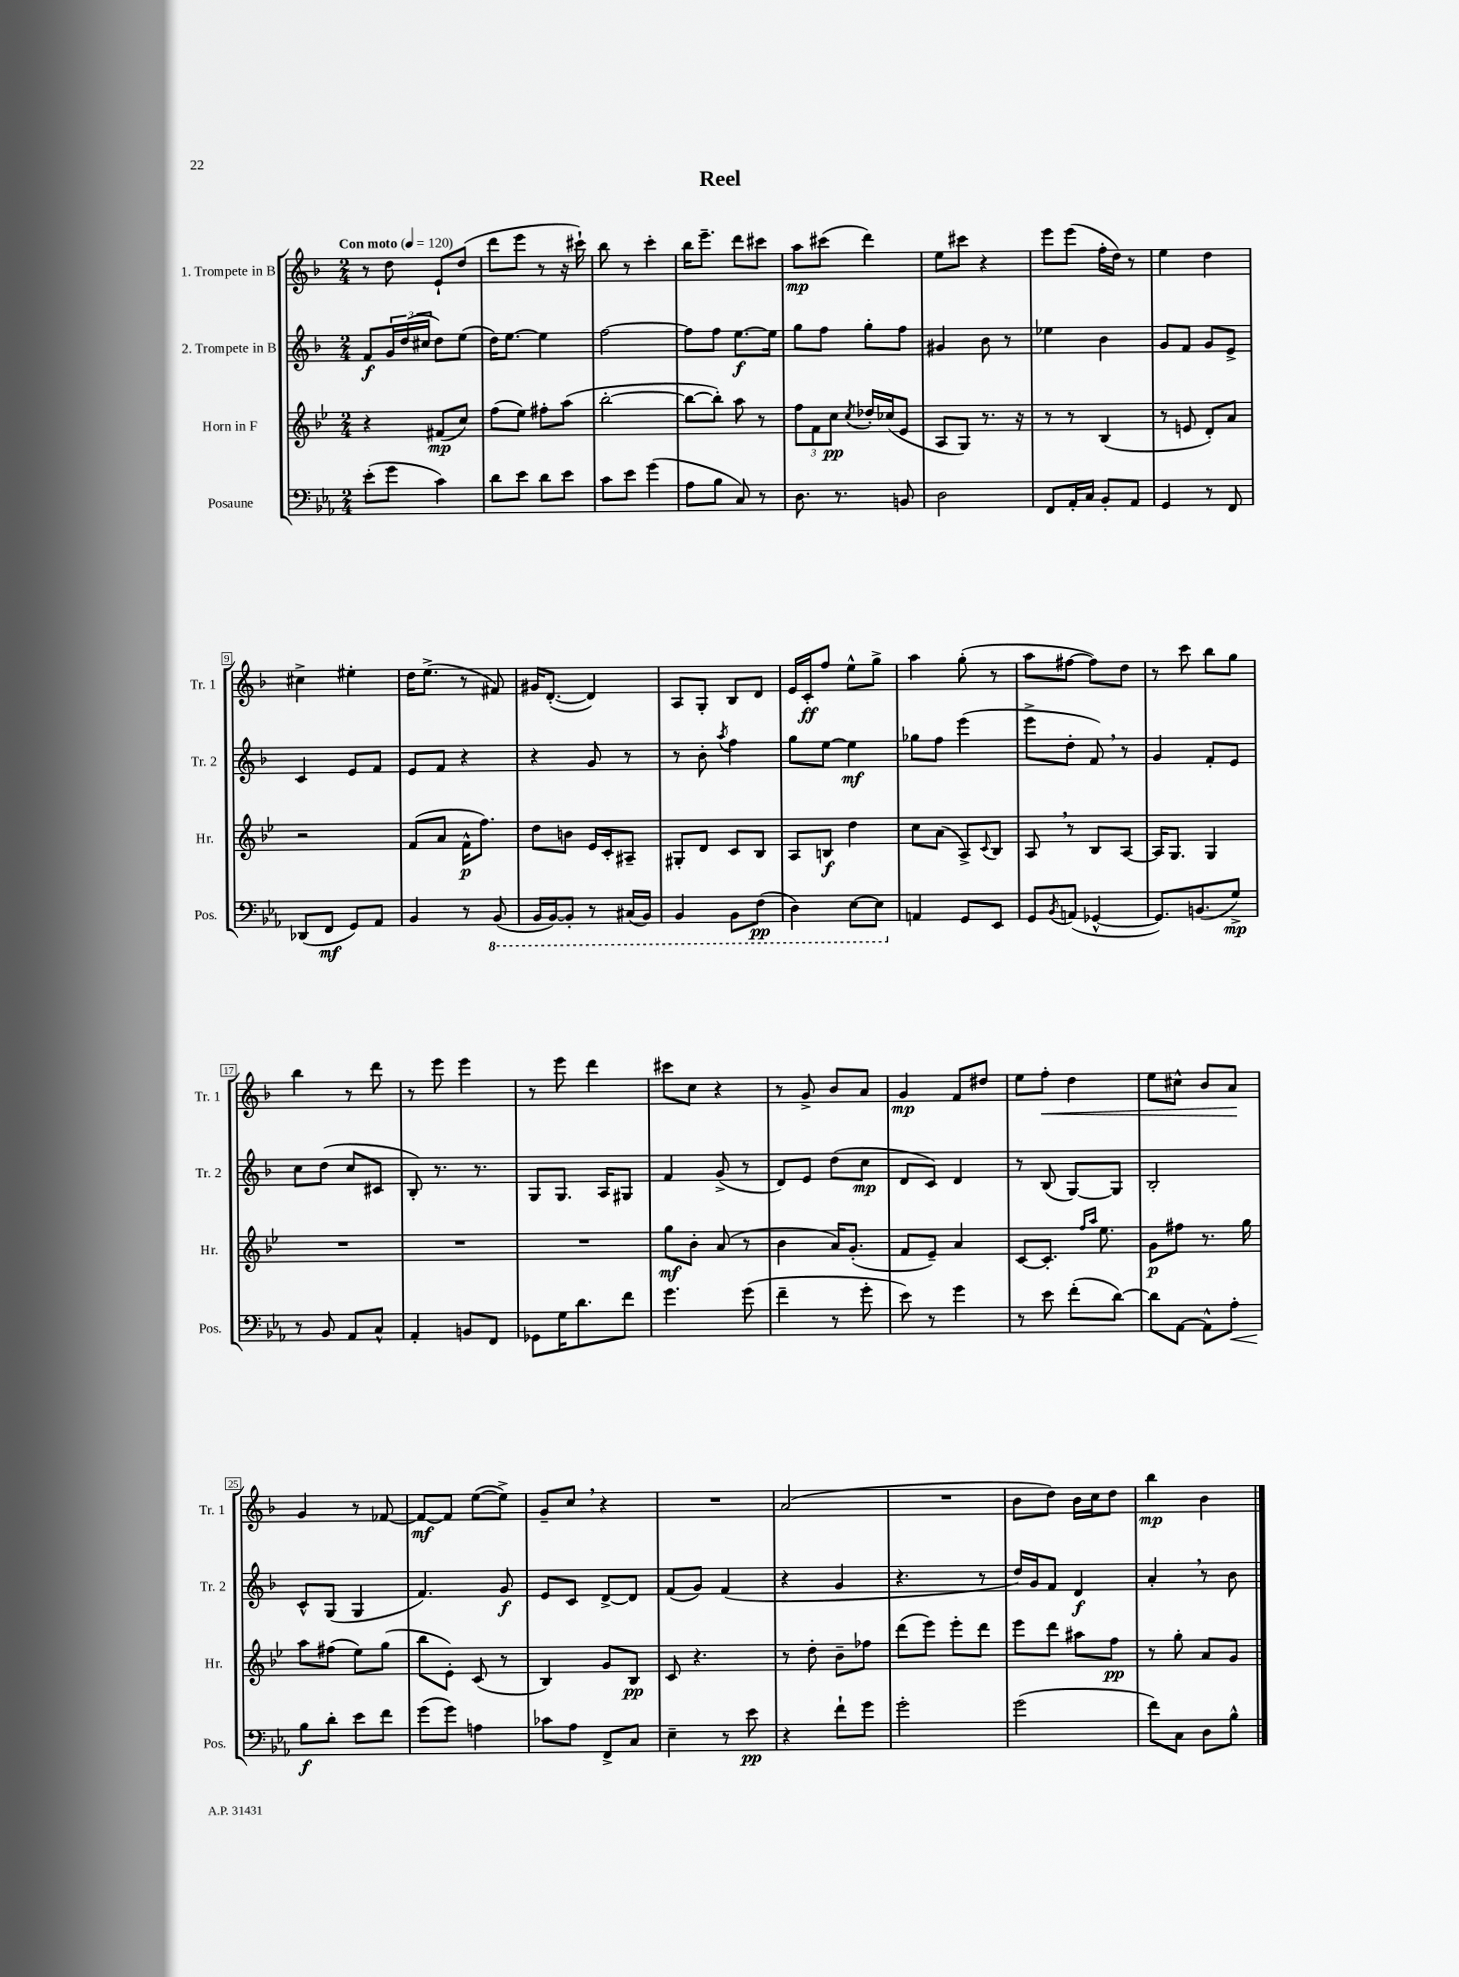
\header { title = "Reel" }
<<
\new StaffGroup <<
\new Staff = "s0" \with { instrumentName = "1. Trompete in B" shortInstrumentName = "Tr. 1" } {
    \clef treble \key f \major \numericTimeSignature \time 2/4 \tempo "Con moto" 4 = 120
    r8 d''8 e'8-! d''8( |
    d'''8 e'''8 r8 r16 cis'''16-!) |
    bes''8 r8 c'''4-. |
    bes''16 e'''8.-- d'''8 cis'''8 |
    a''8\mp cis'''8( d'''4) |
    e''8 cis'''8 r4 |
    e'''8 e'''8( f''16-. d''16) r8 |
    e''4 d''4 |
    cis''4-> eis''4-. |
    d''16 e''8.->( r8 fis'8) |
    gis'16 d'8.~-.( d'4) |
    a8 g8-. bes8 d'8 |
    e'16 c'16-.\ff f''8 e''8-^ g''8-> |
    a''4 g''8-.( r8 |
    a''8 fis''8~ fis''8) d''8 |
    r8 c'''8 bes''8 g''8 |
    bes''4 r8 d'''8 |
    r8 e'''8 e'''4 |
    r8 e'''8 d'''4 |
    cis'''8 c''8 r4 |
    r8 g'8-> bes'8 a'8 |
    g'4\mp f'8 dis''8 |
    e''8 f''8-.\< d''4 |
    e''8 cis''8-^ bes'8 a'8\! |
    g'4 r8 fes'8~ |
    fes'8~\mf fes'8 e''8~( e''8->) |
    g'8-- c''8 \breathe r4 |
    R2 |
    a'2( |
    R2 |
    bes'8 d''8) bes'16 c''16 d''8 |
    bes''4\mp bes'4 \bar "|." |
}
\new Staff = "s1" \with { instrumentName = "2. Trompete in B" shortInstrumentName = "Tr. 2" } {
    \clef treble \key f \major \numericTimeSignature \time 2/4
    f'8\f \tuplet 3/2 { g'16 d''16( cis''16 } d''8) e''8( |
    d''16) e''8.~ e''4 |
    f''2~ |
    f''8 f''8 e''8.~\f e''16 |
    g''8 f''8 g''8-. f''8 |
    gis'4 bes'8 r8 |
    ees''4 bes'4 |
    g'8 f'8 g'8 e'8-> |
    c'4 e'8 f'8 |
    e'8 f'8 r4 |
    r4 g'8 r8 |
    r8 bes'8-. \acciaccatura { a''8 } f''4 |
    g''8 e''8~ e''4\mf |
    ges''8 f''8 e'''4( |
    e'''8-> d''8-. f'8) \breathe r8 |
    g'4 f'8-. e'8 |
    c''8 d''8( c''8 cis'8 |
    bes8-.) r8. r8. |
    g8 g8. a16 gis8 |
    f'4 g'8->( r8 |
    d'8) e'8 d''8( c''8\mp |
    d'8 c'8) d'4 |
    r8 bes8( g8~) g8 |
    bes2-. |
    c'8-^ g8( g4 |
    f'4.) g'8\f |
    e'8 c'8 d'8~-> d'8 |
    f'8( g'8) f'4( |
    r4 g'4 |
    r4. r8 |
    d''16) g'16 f'8 d'4\f |
    a'4-. \breathe r8 bes'8 \bar "|." |
}
\new Staff = "s2" \with { instrumentName = "Horn in F" shortInstrumentName = "Hr." } {
    \clef treble \key bes \major \numericTimeSignature \time 2/4
    r4 fis'8\mp( c''8) |
    f''8( ees''8) fis''8-. a''8( |
    bes''2~-. |
    bes''8~ bes''8-.) a''8 r8 |
    \tuplet 3/2 { f''8 f'8 c''8\pp } \acciaccatura { c''8 } des''16-. ces''16( ees'8 |
    a8 g8) r8. r16 |
    r8 r8 bes4( |
    r8 e'8 d'8-.) a'8 |
    r2 |
    f'8( a'8 f'16-^\p f''8.) |
    d''8 b'8 ees'16 c'16-. ais8-- |
    gis8-. d'8 c'8 bes8 |
    a8 b8\f d''4 |
    c''8 a'8( a8->) \appoggiatura { c'8 } bes8 |
    a8 \breathe r8 bes8 a8~ |
    a16 g8. g4 |
    R2 |
    R2 |
    R2 |
    g''8\mf bes'8-. a'8( r8 |
    bes'4 a'16) g'8.-.( |
    f'8 ees'8--) a'4 |
    c'8~ c'8.-. \grace { f''16 a''16 } ees''8. |
    g'8\p fis''8 r8. g''16 |
    a''8 fis''8( ees''8) g''8( |
    bes''8 ees'8-.) c'8( r8 |
    bes4) g'8 bes8\pp |
    c'8 r4. |
    r8 d''8-. bes'8-- fes''8 |
    d'''8( ees'''8) ees'''8-. d'''8 |
    ees'''8 d'''8 ais''8 f''8\pp |
    r8 g''8-. a'8 g'8 \bar "|." |
}
\new Staff = "s3" \with { instrumentName = "Posaune" shortInstrumentName = "Pos." } {
    \clef bass \key ees \major \numericTimeSignature \time 2/4
    ees'8-.( g'8 c'4) |
    d'8 ees'8 d'8 ees'8 |
    c'8 ees'8 g'4( |
    aes8 bes8 c8) r8 |
    d8. r8. b,8 |
    d2 |
    f,8 aes,16-. c16 bes,8-. aes,8 |
    g,4 r8 f,8 |
    des,8( f,8\mf g,8) aes,8 |
    bes,4 r8 \ottava #-1 bes,,8( |
    bes,,16 bes,,16~) bes,,8-. r8 cis,16( bes,,16) |
    bes,,4 bes,,8 f,8\pp( |
    d,4) ees,8~ ees,8 \ottava #0 |
    a,4 g,8 ees,8 |
    g,8 \acciaccatura { bes,8 } a,8( ges,4~-^ |
    ges,8.) b,8.( g8->\mp) |
    r8 bes,8 aes,8 c8-^ |
    aes,4-. b,8 f,8 |
    ges,8 g16 d'8. f'8 |
    g'4. g'8( |
    f'4-- r8 g'8-. |
    ees'8) r8 g'4 |
    r8 ees'8 f'8-.( d'8~) |
    d'8 aes,8~ aes,8-^ aes8-.\< |
    bes8\f\! d'8-. ees'8 f'8 |
    g'8( g'8) a4 |
    ces'8 aes8 f,8-> c8 |
    ees4-- r8 ees'8\pp |
    r4 f'8-! g'8 |
    g'2-. |
    g'2( |
    f'8) c8 d8 bes8-^ \bar "|." |
}
>>
>>
\layout { \context { \Score \override BarNumber.stencil = #(make-stencil-boxer 0.1 0.3 ly:text-interface::print) } }
